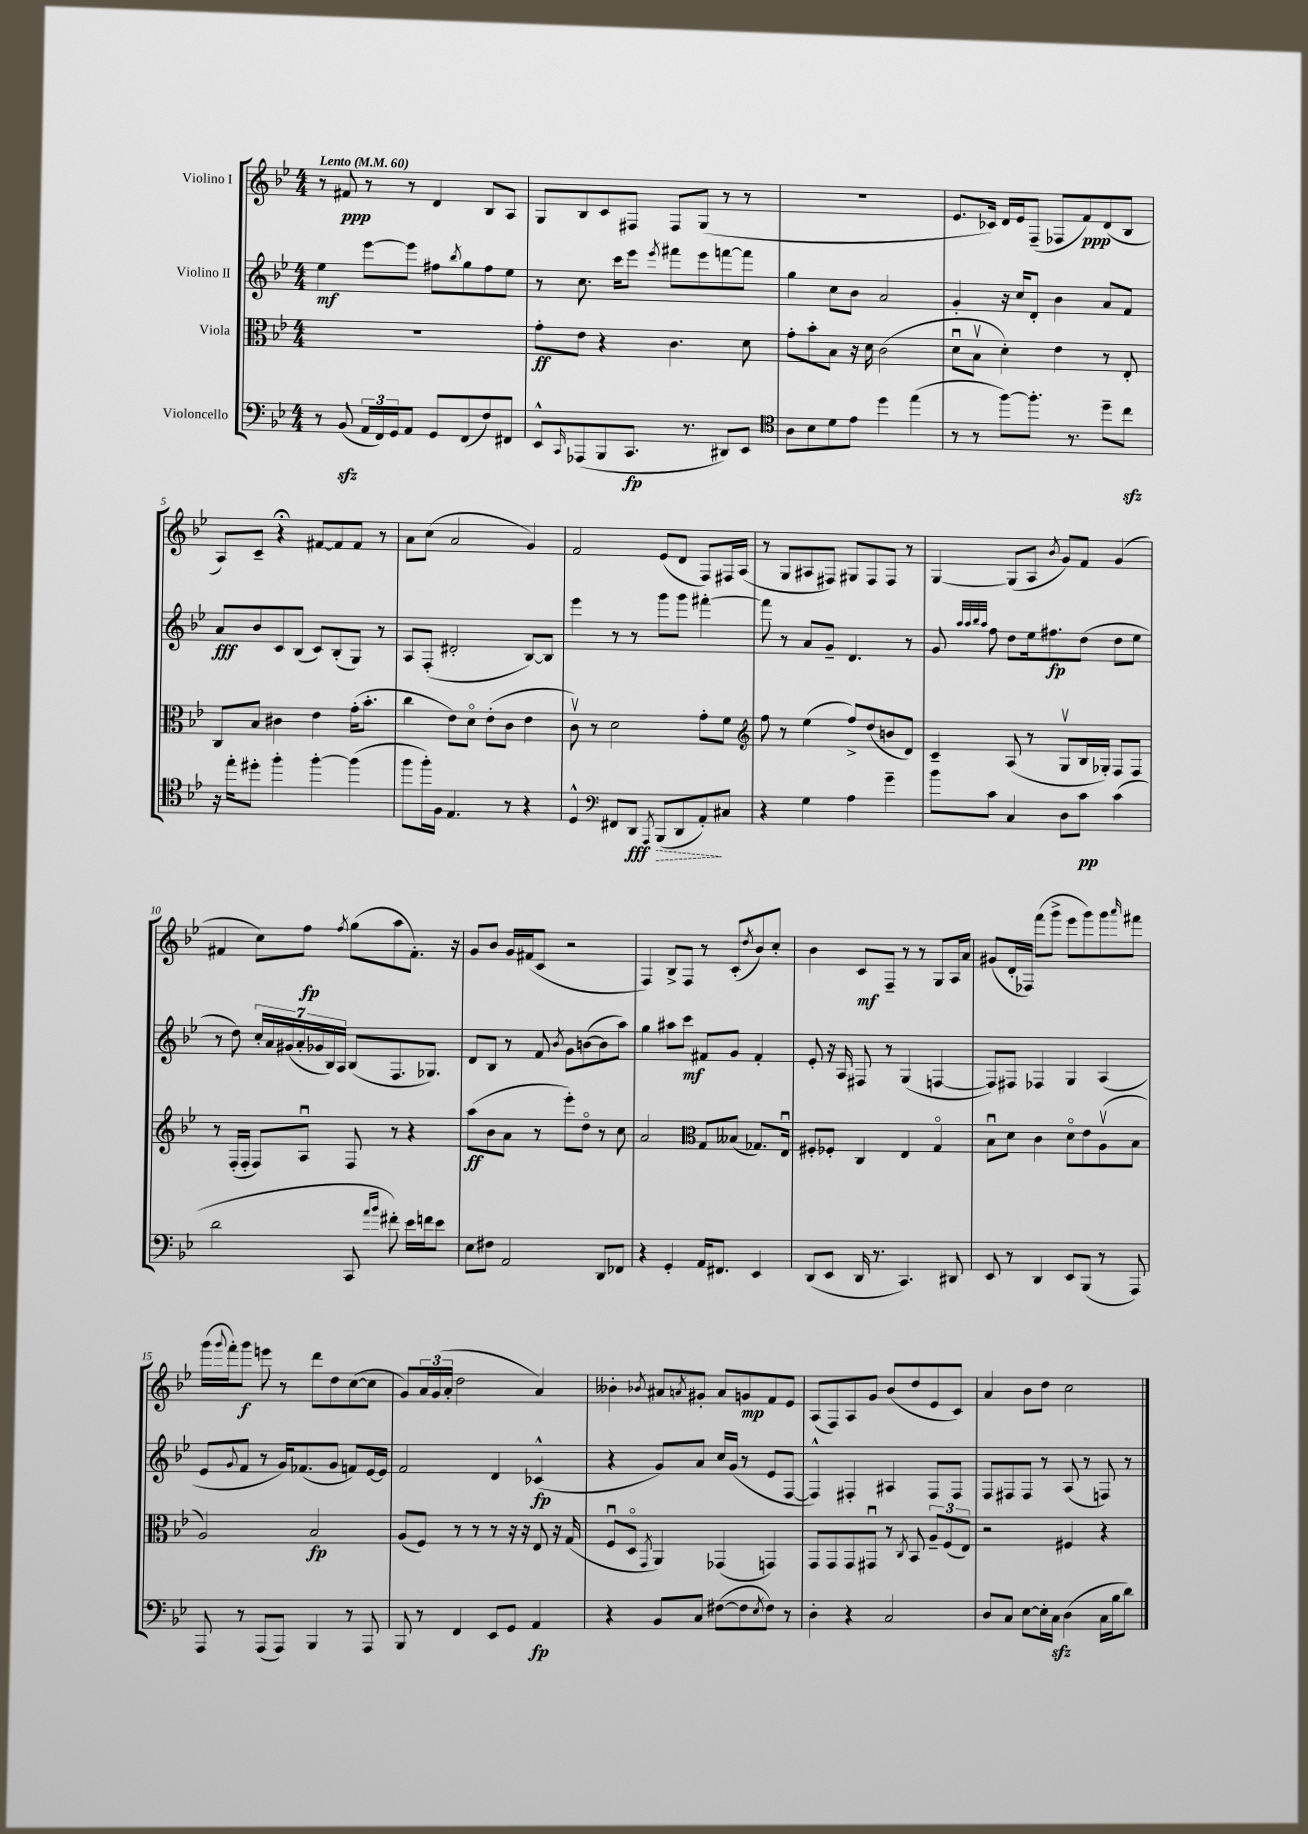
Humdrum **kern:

**kern	**kern	**kern	**kern
*staff4	*staff3	*staff2	*staff1
*clefF4	*clefC3	*clefG2	*clefG2
*k[b-e-]	*k[b-e-]	*k[b-e-]	*k[b-e-]
*M4/4	*M4/4	*M4/4	*M4/4
*MM60	*MM60	*MM60	*MM60
8r	1r	4ee-\	8r
(8BB-/	.	.	8f#/
24AA/LL	.	[8eee-\L	8r
24FF/)	.	.	.
24GG/J	.	.	.
8AA/J	.	8eee-\]J	8r
8GG/L	.	8ff#\L	4d/
.	.	8qbb-/	.
(8FF/	.	8gg\	.
8F/)	.	8ff#\	8B-/L
8FF#/J	.	8ee-\J	8A/J
=	=	=	=
8EE-^^/L	8g'\L	8r	8G/L
16qqCC/	.	.	.
(8AAA-/	8e-\J	8.cc\	8B-/
8BBB-/	4r	.	8c/
.	.	16ccc\LK	.
8.CC/J	.	8eee-\J	8F#/J
.	.	8qeee-/	.
.	4.c\	8fff#\L	8F#/L
8.r	.	.	.
.	.	8eee-\	(8G/J
8DD#/L)	.	[8fff\	8r
8EE-/J	8d\	8fff\]J	8r
=	=	=	=
*clefC4	*	*	*
8A\L	8g'\L	4gg\	1r
8B-\	8b-'\	.	.
8d\	8B-\J	8cc\L	.
8e-\J	16r	8b-\J	.
.	16d\	.	.
4dd\	(2c\	2a/	.
(4ee-\	.	.	.
=	=	=	=
8r	8du\L	4g'/	8.e-/L
8r	8B-v\J	.	.
.	.	.	16c-/Jk)
[8ff\L)	4d'\)	16r	16d/LL
.	.	16cc/LK	16e-/J
8.ff'\]J	.	8d'/J	(8F~/J
.	4e-\	4b-\	8F-/L
8.r	.	.	.
.	.	.	8f/)
8dd~\L	8r	8a/L	(8d/
8cc\J	8E-'/	8f/J	8B-/J
=	=	=	=
16r	8C/L	8a/L	8A/L)
16ee-'\LK	.	.	.
8dd#'\J	8B-/J	8b-/	8c~/J
4ff'\	4c#\	8c/	4r;
.	.	(8B-/J	.
[4ff'\	4e-\	8c/L)	[8f#/L
.	.	(8B-'/	8f#/]
(4ff\]	(16g'\LK	8G/J)	8f#/J
.	8.b-'\J	.	.
.	.	8r	8r
=	=	=	=
8ff\L	4cc\	8A/L	8a\L
16ff'\L)	.	(8F'/J	(8cc\J
16F\JJ	.	.	.
4.E-/	8e-\L)	2d#'/	2a/
.	8do\J	.	.
.	(8e-'\L	.	.
8r	8c\J	.	.
4r	4e-\	[8B-/L)	4g/)
.	.	8B-/]J	.
=	=	=	=
4D^^/	8cv\)	4eee-\	2f/
.	8r	.	.
*clefF4	*	*	*
8FF#/L	2d\	8r	.
8DD/J	.	8r	.
8qAAA/	.	.	.
(8BBB-/L	.	8ggg\L	(8e-/L
8DD/	.	8ggg\J	8d/J
8AA'/)	8g'\L	[4fff#'\	8F/L)
8C#/J	8f\J	.	16F#/L
.	.	.	(16A/JJ
=	=	=	=
*	*clefG2	*	*
4r	8ff\	8fff#\]	8r
.	8r	8r	8G/L
4G\	(4ee-\	8a/L	8A#/
.	.	8g~/J	8F#/J)
4A\	8ff^/L)	4.d/	8G#/L
.	(8dd/	.	8F#/
4g~\	8b/	.	8F#/J
.	8d/J)	8r	8r
=	=	=	=
8b-\L	4c~/	8g/	[4G/
.	.	32qqaa/LLL	.
.	.	32qqaa/	.
.	.	32qqbb-/	.
.	.	32qqaa/JJJ	.
8c\J	.	8ff\	.
4C/	(8A/	8dd\L	(8G/]L
.	8r	16ee-\k	8A/J
.	.	8.ff#\	.
.	.	.	8qb-/
8D\L	8Gv/L	.	8g/L)
8c\J	16B-/L	(8dd\J	8f/J
.	16G-'/JJ)	.	.
(4c\	8F/L	8dd\L	(4g/
.	8F/J	8ee-\J	.
=	=	=	=
2d\	8r	8r	4f#/
.	(16F'/LL	8dd\)	.
.	16F'/JJ	.	.
.	8F/L)	28cc'/LL	8cc\L)
.	.	28a/	.
.	.	(28g#/	.
.	.	28a'/	.
.	8Au/J	.	8ff\J
.	.	28g-/	.
.	.	28B-/)	.
.	.	28A/JJ	.
.	.	.	8qff/
8CC/	8F/	(8B-/L	(8gg\L
16qqa/LL	.	.	.
16qqb-/JJ	.	.	.
8f#'\)	8r	8.F/	8aa\
16e-\LL	4r	.	8.f#'\J)
16f\J	.	8.G-/J)	.
8e-\J	.	.	.
.	.	.	16r
=	=	=	=
8E-\L	(8aa\L	8d/L	8g/L
8F#\J	8b-\	8B-/J	8b-/J
2AA/	8a\J	8r	16g/LL
.	.	.	(16f#/J
.	8r	8f/	8c/J
.	.	8qb-/	.
.	8eee-'\L)	8g\L	2r
.	8ddo\J	([8b\	.
8DD/L	8r	8b\]	.
8FF-/J	8cc\	8aa\J)	.
=	=	=	=
4r	2a/	4gg\	4F/)
4GG'/	.	8aa#\L	8B-^/L
.	.	8ccc\J	8F/J
*	*clefC3	*	*
16AA/LK	8G/L	8f#/L	8r
8.FF#/J	.	.	.
.	(8B--/J	8g/J	(8c'/L
.	.	.	8qdd/
4EE-/	8.G-/L)	4f#'/	8b-/)
.	.	.	8cc'/J
.	16E-u/Jk	.	.
=	=	=	=
(8DD/L	8F#'/L	8e-'/	4b-\
8EE-/J	8F-'/J	16r	.
.	.	16A/	.
16DD/	4C/	8F#/	8c/L
8.r	.	.	.
.	.	8r	8F~/J
4.CC/)	4E-/	(4G/	8r
.	.	.	8r
.	4Go/	[4F/	8G/L
8DD#/	.	.	16A/L
.	.	.	16a/JJ
=	=	=	=
8EE-/	8B-u\L	8F/]L)	(8g#/L
8r	8d\J	8F#/J	16d'/L
.	.	.	16F-/JJ)
4DD/	4c\	4F-/	(8fff\L
.	.	.	8ggg^\J
8EE-/L	8do\L	4G/	8eee-\L
(8BBB-/J	8e-\	.	8ggg\)
8r	(8Av\	(4A/	8ggg\
.	.	.	16qqaaa/
8AAA/)	8B-\J	.	8fff#\J
=	=	=	=
8AAA/	2A/)	8e-/L	(16ggg\LL
.	.	.	8qqggg/
.	.	.	16fff'\J)
.	.	8qqg/	.
8r	.	8f/J	8ggg\J
(8AAA/L	.	8r	8eee\
8AAA/J)	.	16g/LK)	8r
.	.	(8.f-/	.
4BBB-/	2B-/	.	8ddd\L
.	.	8g/J	8dd\
8r	.	8f/L)	([8cc\
8AAA/	.	[16e-/L	8cc\]J
.	.	16e-/]JJ	.
=	=	=	=
8BBB-/	(8A/L	2f/	8g/L)
8r	8F/J)	.	24a/L
.	.	.	(24g/
.	.	.	24a'/JJ
4FF/	8r	.	2dd\
.	8r	.	.
8EE-/L	8r	4d/	.
8GG/J	16r	.	.
.	16r	.	.
4AA/	8E-/	(4c-^^/	4a/)
.	16r	.	.
.	(16G/	.	.
=	=	=	=
4r	8Fu/L	4r	4b--'\
.	8Do/J	.	.
.	8qGG/	.	8qb-/
8BB-/L	4AA/)	8g/L)	8a#/L
.	.	.	8qa/
8C/J	.	8a/J	8g#'/J
([8F#\L	(4GG-/	16cc/LL	8a/L
.	.	(16g/JJ	.
8F#\]	.	8r	8g/
8qE-/	.	.	.
8F#\J)	4GG/)	8e-/L	8f/
8r	.	[8F/J	8e-/J
=	=	=	=
4D'\	8GG/L	4F^^/])	(8A/L
.	8GG/	.	8F/)
4r	8GG/	4F#'/	8A/
.	8GG#u/J	.	8g/J
2C/	8r	4A#/	(8b-/L
.	8qC/	.	.
.	8BB-/	.	8dd/
.	12A~/L	8F#/L	8e-/
.	(12F/	.	.
.	.	8F#/J	8c/J)
.	12E-/J)	.	.
=	=	=	=
8D/L	2r	8F/L	4a/
8C/J	.	8F#/	.
[8E-\L	.	8F#/J	8b-\L
16E-'\]L	.	8r	8dd\J
16C\JJ	.	.	.
(4D\	4F#/	(8A/	2cc\
.	.	8r	.
16C\LL	4r	8F/)	.
16B-\J	.	.	.
8d\J)	.	8r	.
==	==	==	==
*-	*-	*-	*-
